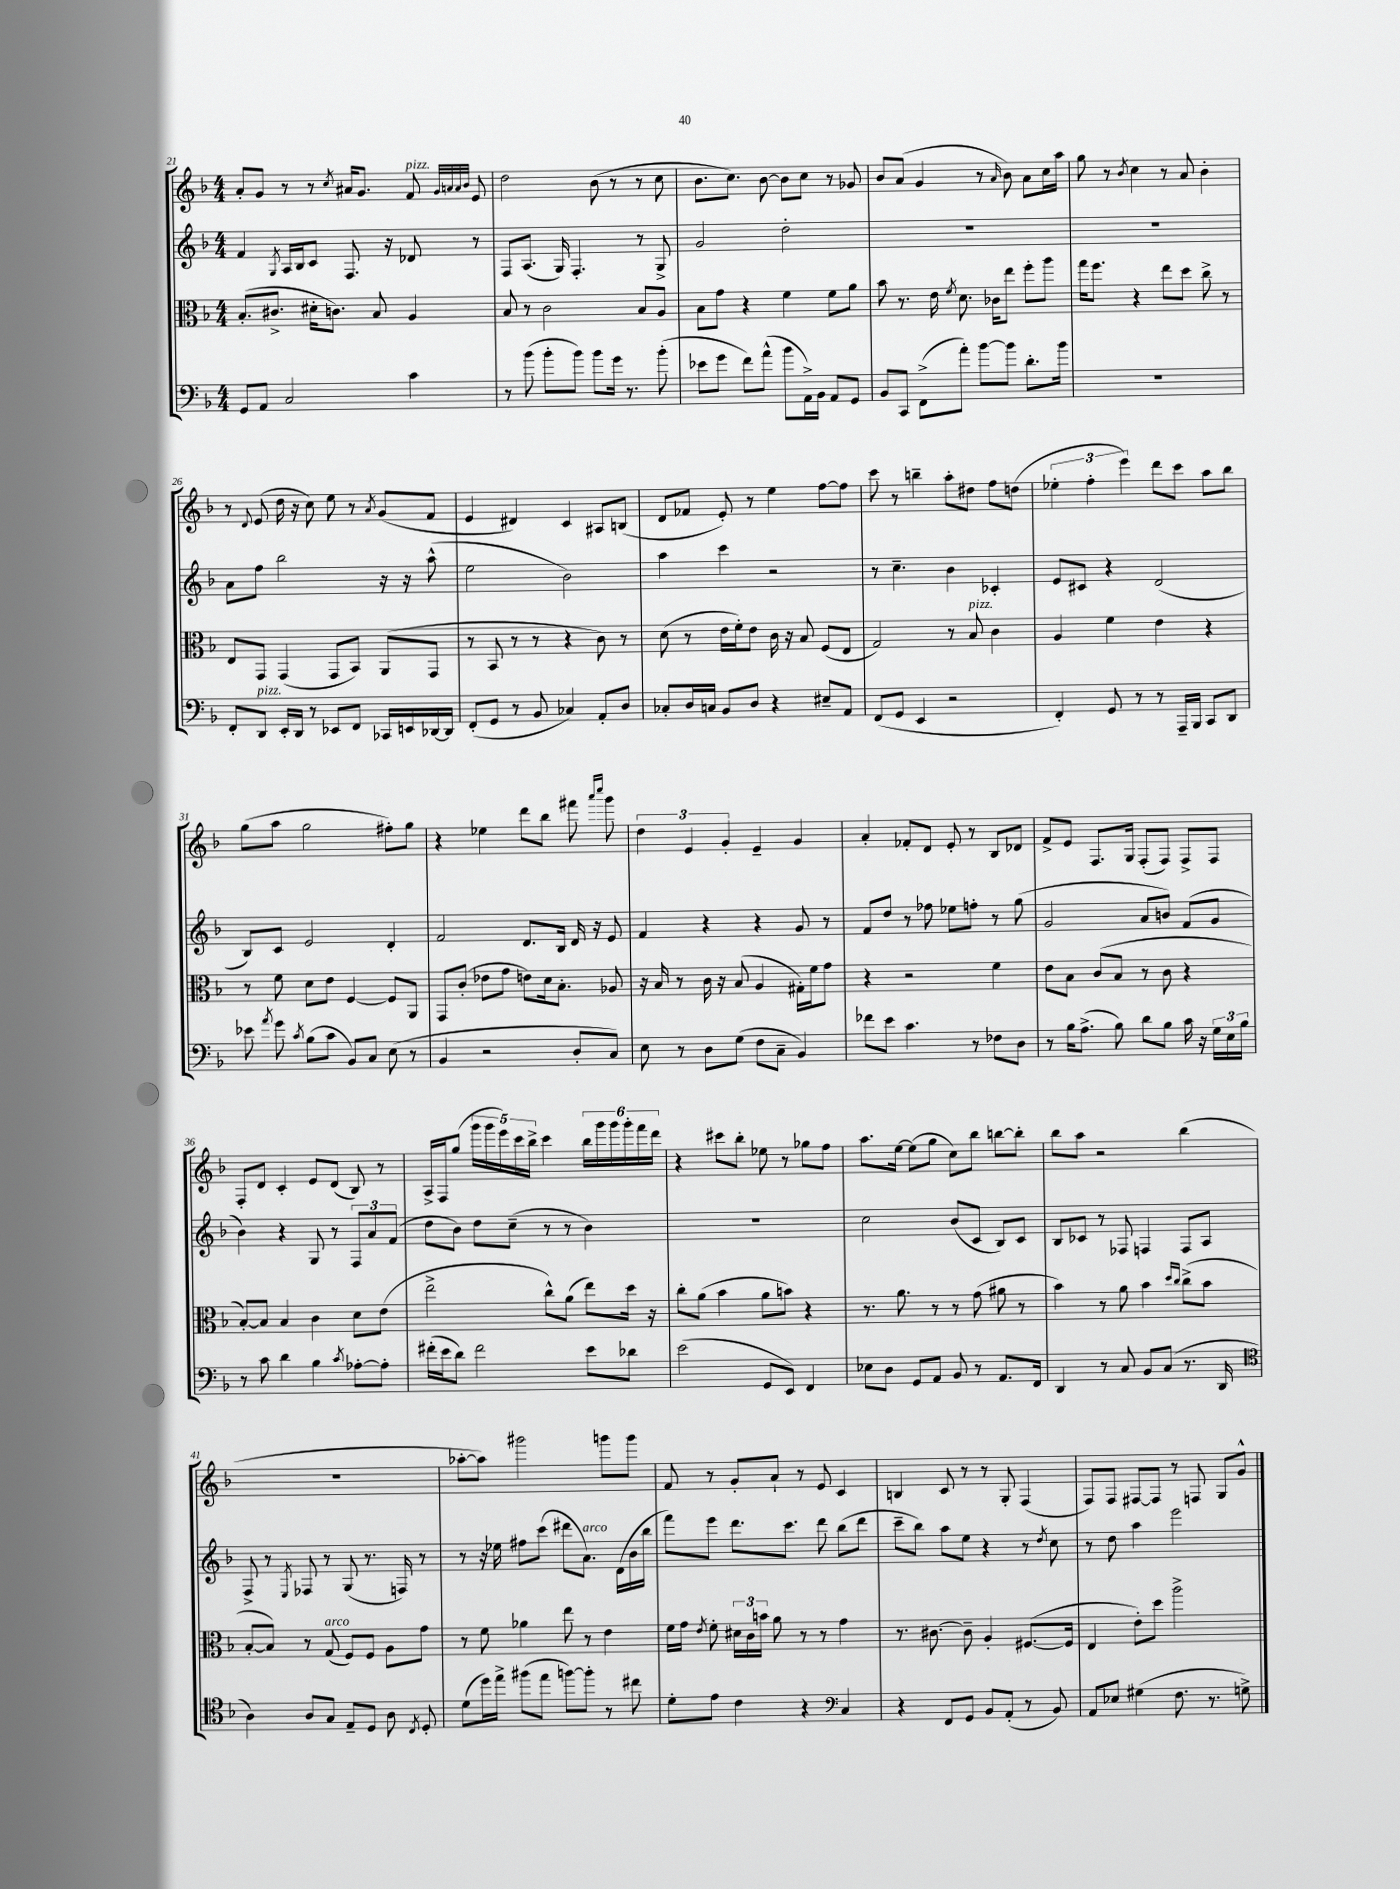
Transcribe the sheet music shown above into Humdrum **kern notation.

**kern	**kern	**kern	**kern
*part4	*part3	*part2	*part1
*staff4	*staff3	*staff2	*staff1
*clefF4	*clefC3	*clefG2	*clefG2
*k[b-]	*k[b-]	*k[b-]	*k[b-]
*M4/4	*M4/4	*M4/4	*M4/4
=21	=21	=21	=21
8GG/L	(8.B-'/L	4f/	8a'/L
8AA/J	.	.	8g/J
.	8.c#X^/J	.	.
.	.	8qG/	.
2C/	.	16A/LL	8r
.	.	16B-/J	.
.	16d#X'\KL	8c/J	8r
.	8.cn\J)	.	.
.	.	.	8qcc/
.	.	8.F/	16a#X/KL
.	.	.	8.g/J
.	8B-/	.	.
.	.	16r	.
!	!	!	!LO:TX:a:i:t=pizz.
4c\	4A/	8d-X/	8f/
.	.	.	32qqg/LLL
.	.	.	32qqan/
.	.	.	32qqa/
.	.	.	32qqb-/JJJ
.	.	8r	8e/
=22	=22	=22	=22
8r	8B-/	8F/L	2dd\
(8b-\	8r	(8.A/J	.
8b-'\L	2c\	.	.
.	.	16G/)	.
8b-\J)	.	4.F'/	.
8b-\L	.	.	(8b-\
16g\Jk	.	.	8r
8.r	.	.	.
.	8B-/L	8r	8r
(8b-'\	8A/J	8G^/	8cc\
=23	=23	=23	=23
8e-X\L	8B-\L	2g/	8.b-\L
8g\J	8g\J	.	.
.	.	.	8.cc\J)
8f\L)	4r	.	.
(8a^^\J	.	.	[8b-\
8b-\L	4f\	2dd'\	8b-\L]
16AA^\L)	.	.	8cc\J
16BB-\JJ	.	.	.
8AA/L	8f\L	.	8r
8GG/J	8a\J	.	8g-X/
=24	=24	=24	=24
8BB-/L	8b-\	1r	8b-/L
8CC/J	8.r	.	(8a/J
(8FF^\L	.	.	4g/
.	16e\	.	.
.	8qf/	.	.
8a'\J)	8.d\	.	.
[8b-\L	.	.	8r
.	16c-X\KL	.	.
.	.	.	16qqa/
8b-\J]	8ee\J	.	8b-\)
8.d'\L	8ff'\L	.	8a\L
.	8aa\J	.	16cc\L
16b-\Jk	.	.	16aa\JJ
=25	=25	=25	=25
1r	16gg\KL	1r	8gg\
.	8.ff\J	.	.
.	.	.	8r
.	.	.	8qb-/
.	4r	.	4cc\
.	8ee\L	.	8r
.	8dd\J	.	8a/
.	8cc^\	.	4b-'\
.	8r	.	.
!!LO:LB:g=z
=26	=26	=26	=26
8FF'/L	8E/L	8a\L	8r
.	.	.	8qqd/
!LO:TX:a:i:t=pizz.	!	!	!
8DD/J	8GG/J	8ff\J	(8e/
16EE'/LL	(4GG/	2bb-\	16dd\
16DD/JJ	.	.	16r
8r	.	.	8cc\)
8EE-X/L	8GG/L	.	8ee\
8FF/J	8BB-/J)	.	8r
.	.	.	8qa/
16CC-X/LL	(8AA/L	16r	(8g/L
16EEn/	.	16r	.
[16DD-X/	8GG/J	(8aa^^\	8f/J
16DD-/JJ]	.	.	.
=27	=27	=27	=27
(8FF'/L	8r	2ee\	4e/
8GG/J	8BB-/	.	.
8r	8r	.	4d#X/)
8BB-/	8r	.	.
4C-X/)	4r	2b-\)	4c/
8AA'/L	8c\)	.	8A#X/L
8D/J	8r	.	(8Bn/J
=28	=28	=28	=28
8C-X'/L	(8d\	4aa\	8d/L
16D/L	8r	.	8f-X/J
16Cn/JJ	.	.	.
8BB-/L	16e\LL	4ccc\	8e'/)
.	16f'\J)	.	.
8D/J	8e\J	.	8r
4r	16c\	2r	4ee\
.	16r	.	.
.	8B-/	.	.
8E#X~/L	(8F/L	.	[8ff\L
8AA/J	8E/J	.	8ff\J]
=29	=29	=29	=29
(8FF/L	2G/)	8r	8ccc\
8GG/J	.	4.cc~\	8r
4EE/	.	.	4bbn~\
2r	8r	4b-\	8aa'\L
!	!LO:TX:a:i:t=pizz.	!	!
.	8B-/	.	8dd#X\J
.	4c\	4c-X'/	8ff\L
.	.	.	(8ddn\J
=30	=30	=30	=30
4FF'/)	4A/	8e/L	6ee-X'\
.	.	8c#X/J	.
.	.	.	6ff'\
8GG/	4f\	4r	.
.	.	.	6eee\)
8r	.	.	.
8r	4e\	(2d/	8ddd\L
16AAA~/LL	.	.	8ccc\J
16BBB-/JJ	.	.	.
8CC/L	4r	.	8aa\L
8DD/J	.	.	8bb-\J
!!LO:LB:g=z
=31	=31	=31	=31
8e-X\	8r	8B-/L)	(8gg\L
8qa/	.	.	.
8g\	8f\	8c/J	8aa\J
8qc/	.	.	.
(8B-\L	8d\L	2e/	2gg\
8c\J	8e\J	.	.
8BB-/L)	[4F/	.	.
8C/J	.	.	.
(8E\	8F/L]	4d'/	8ff#X'\L)
8r	8AA/J	.	8gg\J
=32	=32	=32	=32
4BB-/	8GG/L	2f/	4r
.	(8c'/J	.	.
2r	8e-X\L	.	4ee-X\
.	8g\J	.	.
.	8en\L)	8.d/L	8ddd\L
.	16d\k	.	8bb-\J
.	8.B-'\J	16B-/Jk	.
8D'/L	.	16d/	8fff#X\
.	.	16r	.
.	.	.	16qqaaa/LL
.	.	.	16qqcccc/JJ
8C/J)	8A-X/	8e/	8ggg\
=33	=33	=33	=33
8E\	16r	4f/	6dd\
.	16B-/	.	.
8r	8r	.	.
.	.	.	6e/
8D\L	16c\	4r	.
.	16r	.	.
.	.	.	6g'/
(8G\J	(8B-/	.	.
8F\L	4A/	4r	4e~/
8C~\J	.	.	.
4BB-/)	16G#X'\LL)	8g/	4g/
.	16f\J	.	.
.	8g\J	8r	.
=34	=34	=34	=34
8f-X\L	4r	8f/L	4a'/
8e\J	.	8dd/J	.
4.c\	2r	8r	8f-X'/L
.	.	8ff-X\	8d/J
.	.	8ee-X\L	8e'/
8r	.	8ffn'\J	8r
8F-X\L	4f\	8r	8B-/L
8D\J	.	(8gg\	8d-X/J
=35	=35	=35	=35
8r	8e\L	2g/	8f^/L
16B-\KL	8B-\J	.	8e/J
(8.A^\J	.	.	.
.	(8c/L	.	8.F/L
8B-\)	8B-/J	.	.
.	.	.	16G/Jk
8d\L	8r	8a/L	(8F'/L
8B-\J	8c\	8bn/J)	8F/J)
16c\	4r	(8f/L	8F^/L
16r	.	.	.
24G\LL	.	8g/J	8F/J
24E\	.	.	.
24B-\JJ	.	.	.
!!LO:LB:g=z
=36	=36	=36	=36
8r	[8B-'/L)	4b-\)	8F'/L
8c\	8B-/J]	.	8d/J
4d\	4B-/	4r	4c'/
4B-\	4c\	8G/	8e/L
.	.	8r	(8d/J
8qc/	.	.	.
[8A-X'\L	8d\L	12F/L	8B-/)
.	.	12a/	.
8A-'\J]	(8e\J	.	8r
.	.	(12f/J	.
=37	=37	=37	=37
(16f#X'\LL	2ee^\	8dd\L	16A^/LL
16e\J	.	.	16F/J
8d\J)	.	8b-\J)	(8gg/J
2f#\	.	8dd\L	20ggg\LL
.	.	.	20ggg\
.	.	.	20eee\)
.	.	(8cc~\J	.
.	.	.	20ccc\
.	.	.	20bb-^\JJ
.	8cc^^\L)	8r	4ccc\
.	(8a\J	8r	.
8e\L	8ee\L)	4b-\)	24bb-\LL
.	.	.	24ggg\
.	.	.	24ggg\
8d-X\J	16dd\Jk	.	24ggg'\
.	.	.	24fff\
.	16r	.	.
.	.	.	24ddd\JJ
=38	=38	=38	=38
(2e\	8cc'\L	1r	4r
.	(8a\J	.	.
.	4b-\	.	8ccc#X\L
.	.	.	8bb-'\J
8GG/L	8a\L	.	8ee-X\
8EE/J)	8bn\J)	.	8r
4FF/	4r	.	8gg-X\L
.	.	.	8ff\J
=39	=39	=39	=39
8E-X\L	8.r	2cc\	8.aa\L
8D\J	.	.	.
.	8.a\	.	[16ee\Jk
8GG/L	.	.	(8ee\L]
8AA/J	8r	.	8gg\J
8BB-/	8r	(8b-/L	8cc\L)
8r	(8g\	8c/J	8bb-\J
8.AA/L	8a#X\	8B-/L)	[8bbn\L
.	8r	8c/J	8bb'\J]
16FF/Jk	.	.	.
=40	=40	=40	=40
4DD/	4b-\)	8B-/L	8bb-\L
.	.	8c-X/J	8aa\J
8r	8r	8r	2r
8C/	8a\	8F-X/	.
8BB-/L	4b-\	4Fn/	.
(8C/J	.	.	.
.	16qqdd/LL	.	.
.	16qqcc/JJ	.	.
8.r	(8cc^\L	8F/L	(4bb-\
.	8b-\J	8A/J	.
16DD/	.	.	.
!!LO:LB:g=z
=41	=41	=41	=41
*clefC4	*	*	*
4A\)	[8B-'/L	8F^/	1r
.	8B-/J])	8r	.
.	.	8qE/	.
8A/L	8r	8F-X/	.
!	!LO:TX:a:i:t=arco	!	!
8G/J	(8G/	8r	.
8E~/L	8F/L)	(8G/	.
8D/J	8F/J	8.r	.
8A\	8A\L	.	.
.	.	16Fn/)	.
8qC/	.	.	.
8D'/	8g\J	8r	.
=42	=42	=42	=42
(8d\L	8r	8r	[8aa-X'\L
16dd\L)	8f\	16r	8aa-\J])
16ee^\JJ	.	16ee-X\	.
(8ff#X\L	4a-X\	8ff#X\L	2ggg#X\
8ee\J	.	(8ccc\J	.
[8ffn\L)	8ee\	8ddd#X\L	.
!	!	!LO:TX:a:i:t=arco	!
8ff'\J]	8r	8.a\J)	.
8r	4e\	.	8gggn\L
.	.	(16d\LL	.
8cc#X\	.	16b-\	8ggg\J
.	.	16bb-\JJ	.
=43	=43	=43	=43
8d'\L	16f\LL	8fff\L)	8f/
.	16g\JJ	.	.
.	8qe/	.	.
8e\J	8f'\	8eee\J	8r
4c\	24d#X\LL	8.ddd\L	8g'/L
.	24c\	.	.
.	24bn\JJ	.	.
.	8a\	.	8a`/J
.	.	8.ccc\J	.
4r	8r	.	8r
.	8r	8ddd\	8e/
*clefF4	*	*	*
4C/	4g\	(8bb-\L	4c/
.	.	8ddd\J	.
=44	=44	=44	=44
4r	8.r	8ccc~\L	4Bn/
.	.	8bb-\J)	.
.	[8.c#X\	.	.
8FF/L	.	8aa\L	8c/
8GG/J	8c#~\]	8ee\J	8r
8BB-/L	4A'/	4r	8r
(8AA'/J	.	.	8G'/
8r	([8.F#X/L	8r	(4F/
.	.	8qdd/	.
8BB-/)	.	8cc\	.
.	16F#/Jk]	.	.
=45	=45	=45	=45
8AA/L	4E/	8r	8F/L)
8E-X/J	.	8dd\	8F/J
(4G#X\	8e'\L)	4aa\	[8F#X/L
.	8dd\J	.	8F#/J]
8.F\	2aa^\	2eee\	8r
.	.	.	8Fn/
8.r	.	.	.
.	.	.	8G/L
8Gn^\)	.	.	8g^^/J
==	==	==	==
*-	*-	*-	*-
